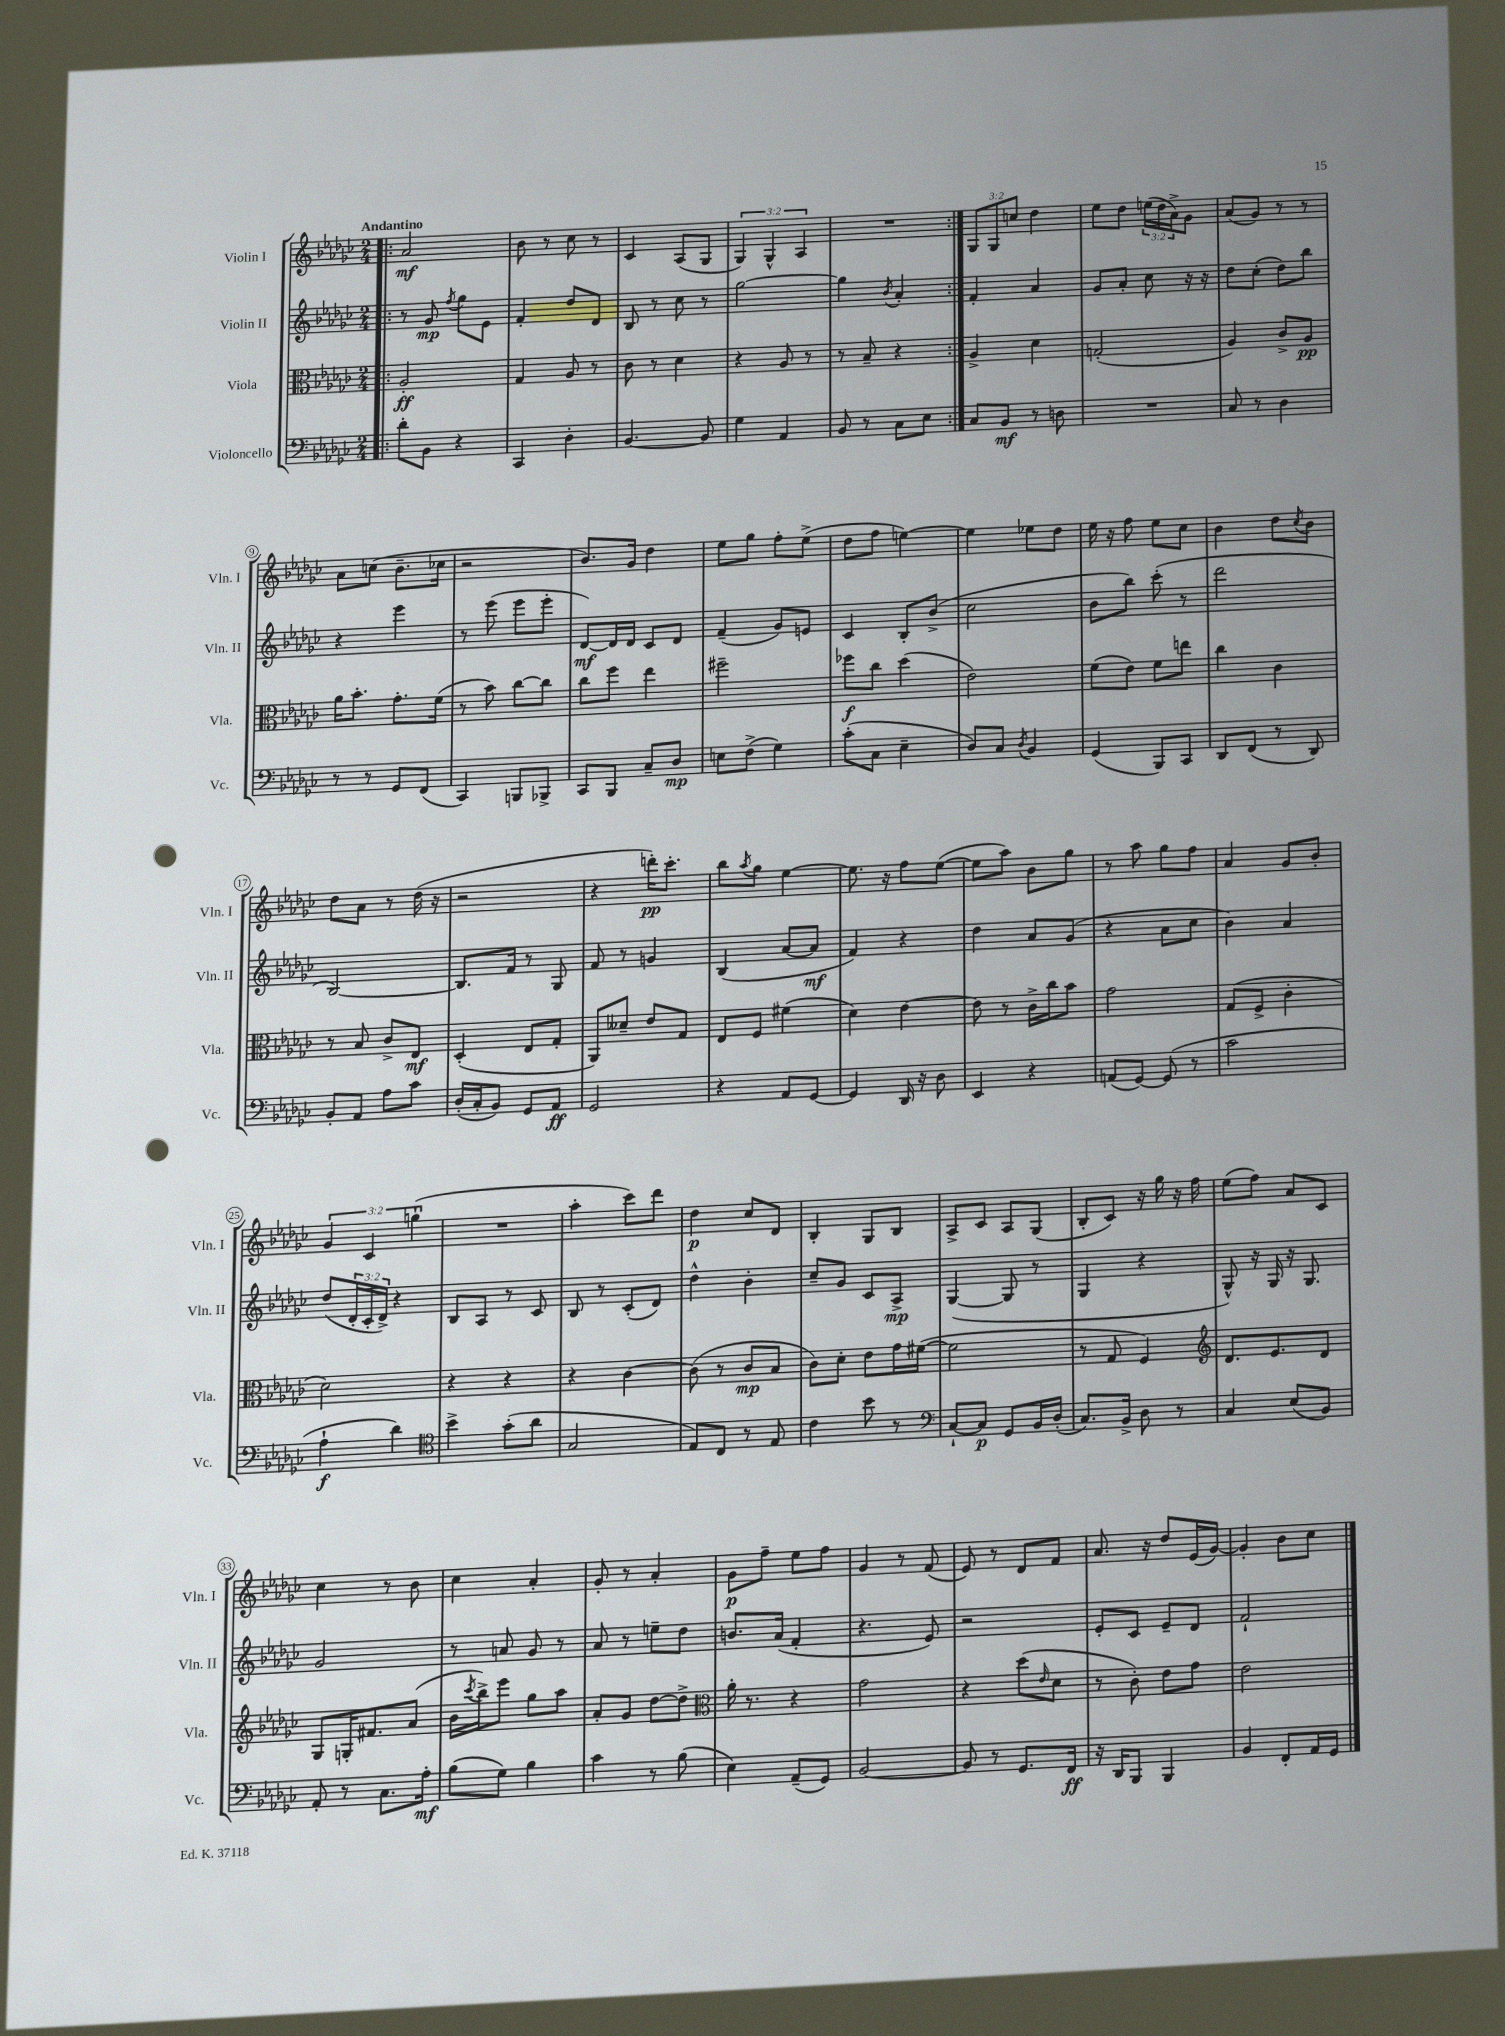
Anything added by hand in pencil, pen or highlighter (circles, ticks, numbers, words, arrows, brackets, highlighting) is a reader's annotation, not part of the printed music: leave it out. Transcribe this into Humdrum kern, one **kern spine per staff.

**kern	**dynam	**kern	**dynam	**kern	**dynam	**kern	**dynam
*part4	*part4	*part3	*part3	*part2	*part2	*part1	*part1
*staff4	*staff4	*staff3	*staff3	*staff2	*staff2	*staff1	*staff1
*I"Violoncello	*	*I"Viola	*	*I"Violin II	*	*I"Violin I	*
*I'Vc.	*	*I'Vla.	*	*I'Vln. II	*	*I'Vln. I	*
*clefF4	*	*clefC3	*	*clefG2	*	*clefG2	*
*k[b-e-a-d-g-c-]	*	*k[b-e-a-d-g-c-]	*	*k[b-e-a-d-g-c-]	*	*k[b-e-a-d-g-c-]	*
*M2/4	*	*M2/4	*	*M2/4	*	*M2/4	*
=1!|:	=1!|:	=1!|:	=1!|:	=1!|:	=1!|:	=1!|:	=1!|:
!	!	!	!	!	!	!LO:TX:a:B:t=Andantino	!
8d-'\L	.	2A-'/	ff	8r	.	2a-/	mf
8BB-\J	.	.	.	8g-/	mp	.	.
.	.	.	.	8qff/	.	.	.
4r	.	.	.	8gg-\L	.	.	.
.	.	.	.	8e-\J	.	.	.
=2	=2	=2	=2	=2	=2	=2	=2
4CC-/	.	4G-/	.	4f'/	.	8b-\	.
.	.	.	.	.	.	8r	.
4D-'\	.	8A-/	.	8dd-/L	.	8cc-\	.
.	.	8r	.	8d-/J	.	8r	.
=3	=3	=3	=3	=3	=3	=3	=3
[4.BB-/	.	8c-\	.	8B-/	.	4c-/	.
.	.	8r	.	8r	.	.	.
.	.	4d-\	.	8cc-\	.	(8A-/L	.
8BB-/]	.	.	.	8r	.	8G-/J	.
=4	=4	=4	=4	=4	=4	=4	=4
4G-\	.	4r	.	[2gg-\	.	6G-/)	.
.	.	.	.	.	.	6G-^^/	.
4AA-/	.	8A-/	.	.	.	.	.
.	.	.	.	.	.	6A-/	.
.	.	8r	.	.	.	.	.
=5	=5	=5	=5	=5	=5	=5	=5
8BB-/	.	8r	.	4gg-\]	.	2r	.
8r	.	8B-~/	.	.	.	.	.
.	.	.	.	8qb-/	.	.	.
8C-\L	.	4r	.	4a-'/	.	.	.
8E-\J	.	.	.	.	.	.	.
=6:|!	=6:|!	=6:|!	=6:|!	=6:|!	=6:|!	=6:|!	=6:|!
8C-/L	.	4A-^/	.	4f'/	.	12G-/L	.
.	.	.	.	.	.	12G-/	.
8BB-/J	mf	.	.	.	.	.	.
.	.	.	.	.	.	12ccn/J	.
8r	.	4d-\	.	4a-/	.	4dd-\	.
8Dn\	.	.	.	.	.	.	.
=7	=7	=7	=7	=7	=7	=7	=7
2r	.	(2Gn'/	.	8g-/L	.	8ee-\L	.
.	.	.	.	8a-'/J	.	8dd-\J	.
.	.	.	.	8cc-\	.	(24een\LL	.
.	.	.	.	.	.	24dd-\	.
.	.	.	.	.	.	24a-^\J)	.
.	.	.	.	16r	.	8g-\J	.
.	.	.	.	16r	.	.	.
=8	=8	=8	=8	=8	=8	=8	=8
8C-/	.	4A-/)	.	8dd-\L	.	(8a-/L	.
8r	.	.	.	(8cc-'\J	.	8g-/J)	.
4D-\	.	8c-^/L	.	8dd-\L)	.	8r	.
.	.	8A-/J	pp	8bb-\J	.	8r	.
!!LO:LB:g=z
=9	=9	=9	=9	=9	=9	=9	=9
8r	.	16a-\KL	.	4r	.	8a-\L	.
.	.	8.b-'\J	.	.	.	.	.
8r	.	.	.	.	.	(8ccn\J	.
8GG-/L	.	8.g-'\L	.	4eee-\	.	8.b-~\L	.
(8FF/J	.	.	.	.	.	.	.
.	.	(16f\Jk	.	.	.	16cc-X\Jk	.
=10	=10	=10	=10	=10	=10	=10	=10
4CC-/)	.	8r	.	8r	.	2r	.
.	.	8b-\)	.	(8eee-\	.	.	.
8BBBn/L	.	[8cc-\L	.	8eee-\L	.	.	.
8BBB-X^/J	.	8cc-\J]	.	8eee-'\J	.	.	.
=11	=11	=11	=11	=11	=11	=11	=11
8CC-/L	.	8cc-\L	.	[8d-/L)	mf	8.b-/L)	.
8BBB-/J	.	8ff\J	.	16d-/L]	.	.	.
.	.	.	.	16d-/JJ	.	16g-/Jk	.
8C-~/L	.	4ee-\	.	8c-/L	.	4dd-\	.
8D-/J	mp	.	.	8d-/J	.	.	.
=12	=12	=12	=12	=12	=12	=12	=12
8En\L	.	2ff#X~\	.	(4f~/	.	8ee-\L	.
(8F^\J	.	.	.	.	.	8gg-\J	.
4G-\)	.	.	.	8g-/L)	.	8ff'\L	.
.	.	.	.	8en/J	.	(8ee-^\J	.
=13	=13	=13	=13	=13	=13	=13	=13
(8c-'\L	.	8ff-X\L	f	4c-/	.	8dd-\L	.
8C-\J	.	8cc-\J	.	.	.	8ff\J	.
4E-~\	.	(4dd-\	.	8B-'/L	.	[4een\)	.
.	.	.	.	(8b-^/J	.	.	.
=14	=14	=14	=14	=14	=14	=14	=14
8D-/L)	.	2e-\)	.	2cc-\	.	4ee\]	.
8C-/J	.	.	.	.	.	.	.
8qD-/	.	.	.	.	.	.	.
4BB-/	.	.	.	.	.	8ee-X\L	.
.	.	.	.	.	.	8dd-\J	.
=15	=15	=15	=15	=15	=15	=15	=15
(4GG-/	.	(8f\L	.	8b-\L	.	16ee-\	.
.	.	.	.	.	.	16r	.
.	.	8e-\J)	.	8bb-\J)	.	8ff\	.
8BBB-/L)	.	8f\L	.	(8ccc-'\	.	8ee-\L	.
8CC-/J	.	8een\J	.	8r	.	8cc-\J	.
=16	=16	=16	=16	=16	=16	=16	=16
8DD-/L	.	4cc-\	.	2ddd-\	.	4b-\	.
(8FF/J	.	.	.	.	.	.	.
8r	.	4c-\	.	.	.	8dd-\L	.
.	.	.	.	.	.	8qcc-/	.
8DD-/)	.	.	.	.	.	8b-\J	.
!!LO:LB:g=z
=17	=17	=17	=17	=17	=17	=17	=17
8BB-'/L	.	8r	.	[2B-/)	.	8dd-\L	.
8AA-/J	.	8B-/	.	.	.	8a-\J	.
8A-\L	.	8c-^/L	.	.	.	8r	.
8c-\J	.	8E-/J	mf	.	.	(16dd-\	.
.	.	.	.	.	.	16r	.
=18	=18	=18	=18	=18	=18	=18	=18
(16D-'/LL	.	(4D-'/	.	8.B-/L]	.	2r	.
16C-'/J	.	.	.	.	.	.	.
8BB-/J)	.	.	.	.	.	.	.
.	.	.	.	16f/Jk	.	.	.
8GG-/L	.	8E-/L	.	8r	.	.	.
8AA-/J	ff	8G-'/J	.	8G-/	.	.	.
=19	=19	=19	=19	=19	=19	=19	=19
2GG-/	.	8AA-/L)	.	8f/	.	4r	.
.	.	8d--X~/J	.	8r	.	.	.
.	.	8e-/L	.	4gn/	.	16dddn'\KL)	pp
.	.	.	.	.	.	8.ccc-'\J	.
.	.	8G-/J	.	.	.	.	.
=20	=20	=20	=20	=20	=20	=20	=20
4r	.	8E-/L	.	(4B-/	.	8bb-\L	.
.	.	.	.	.	.	8qaa-/	.
.	.	8F/J	.	.	.	8gg-\J	.
8AA-/L	.	(4f#X\	.	[8a-/L	.	[4ee-\	.
[8GG-/J	.	.	.	8a-/J]	mf	.	.
=21	=21	=21	=21	=21	=21	=21	=21
4GG-/]	.	4d-\)	.	4f/)	.	8.ee-\]	.
.	.	.	.	.	.	16r	.
16DD-/	.	[4e-\	.	4r	.	8ff\L	.
16r	.	.	.	.	.	.	.
8D-\	.	.	.	.	.	([8ee-\J	.
=22	=22	=22	=22	=22	=22	=22	=22
4EE-/	.	8e-\]	.	4dd-\	.	8ee-\L]	.
.	.	8r	.	.	.	8aa-\J)	.
4r	.	16c-^\LL	.	8a-/L	.	8b-\L	.
.	.	16cc-\J	.	.	.	.	.
.	.	8b-\J	.	(8g-/J	.	8gg-\J	.
=23	=23	=23	=23	=23	=23	=23	=23
(8AAn/L	.	2g-\	.	4r	.	8r	.
[8GG-/J)	.	.	.	.	.	8aa-\	.
(8GG-/]	.	.	.	8a-\L	.	8gg-\L	.
8r	.	.	.	8cc-\J	.	8ff\J	.
=24	=24	=24	=24	=24	=24	=24	=24
2c-\	.	(8G-/L	.	4b-\)	.	4a-/	.
.	.	8F^/J	.	.	.	.	.
.	.	4c-'\	.	4a-/	.	8g-/L	.
.	.	.	.	.	.	8b-'/J	.
!!LO:LB:g=z
=25	=25	=25	=25	=25	=25	=25	=25
4A-`\	f	2d-\)	.	(8dd-/L	.	6g-/	.
.	.	.	.	24d-'/L	.	.	.
.	.	.	.	24c-'/	.	6c-/	.
.	.	.	.	24d-^/JJ)	.	.	.
4d-\)	.	.	.	4r	.	.	.
.	.	.	.	.	.	(6ggn`\	.
=26	=26	=26	=26	=26	=26	=26	=26
*clefC4	*	*	*	*	*	*	*
4b-^\	.	4r	.	8B-/L	.	2r	.
.	.	.	.	8A-/J	.	.	.
(8g-'\L	.	4r	.	8r	.	.	.
8a-\J	.	.	.	8c-/	.	.	.
=27	=27	=27	=27	=27	=27	=27	=27
2G-/	.	4r	.	8B-/	.	4aa-'\	.
.	.	.	.	8r	.	.	.
.	.	[4c-\	.	(8c-'/L	.	8ccc-\L)	.
.	.	.	.	8d-/J)	.	8ddd-\J	.
=28	=28	=28	=28	=28	=28	=28	=28
8E-/L)	.	(8c-\]	.	4dd-^^\	.	4dd-\	p
8C-/J	.	8r	.	.	.	.	.
8r	.	8c-/L	mp	4b-'\	.	8cc-/L	.
8E-/	.	8B-/J	.	.	.	8d-/J	.
=29	=29	=29	=29	=29	=29	=29	=29
4c-\	.	8c-\L)	.	8cc-~/L	.	4B-'/	.
.	.	8d-'\J	.	8g-/J	.	.	.
8b-\	.	8e-\L	.	8c-/L	.	8G-/L	.
8r	.	16g-\L	.	8A-^/J	mp	8B-/J	.
.	.	([16f#X\JJ	.	.	.	.	.
=30	=30	=30	=30	=30	=30	=30	=30
*clefF4	*	*	*	*	*	*	*
[8C-`/L	.	2f#\]	.	([4G-/	.	8A-^/L	.
8C-/J]	p	.	.	.	.	8c-/J	.
8GG-/L	.	.	.	8G-/]	.	8A-/L	.
16BB-/L	.	.	.	8r	.	(8G-/J	.
(16D-'/JJ	.	.	.	.	.	.	.
=31	=31	=31	=31	=31	=31	=31	=31
8.C-/L)	.	8r	.	4G-/	.	8B-'/L	.
.	.	8G-/	.	.	.	8c-/J)	.
16BB-^/Jk	.	.	.	.	.	.	.
8D-\	.	4F/)	.	4r	.	16r	.
.	.	.	.	.	.	16gg-\	.
8r	.	.	.	.	.	16r	.
.	.	.	.	.	.	16ff\	.
=32	=32	=32	=32	=32	=32	=32	=32
*	*	*clefG2	*	*	*	*	*
4C-/	.	8.d-/L	.	8G-^^/)	.	(8ee-\L	.
.	.	.	.	16r	.	8ff\J)	.
.	.	8.e-/	.	16G-/	.	.	.
(8E-/L	.	.	.	16r	.	8a-/L	.
.	.	.	.	8.G-/	.	.	.
8BB-/J)	.	8d-/J	.	.	.	8c-/J	.
!!LO:LB:g=z
=33	=33	=33	=33	=33	=33	=33	=33
8AA-'/	.	8G-/L	.	2g-/	.	4cc-\	.
8r	.	16Gn'/K	.	.	.	.	.
.	.	8.f#X/	.	.	.	.	.
8.C-\L	.	.	.	.	.	8r	.
.	.	(8a-/J	.	.	.	8b-\	.
16A-'\Jk	mf	.	.	.	.	.	.
=34	=34	=34	=34	=34	=34	=34	=34
(8B-\L	.	16b-\LL	.	8r	.	4cc-\	.
.	.	8qccc-/	.	.	.	.	.
.	.	16bb-^\J)	.	.	.	.	.
8G-\J)	.	8eee-\J	.	8an/	.	.	.
4B-\	.	8gg-\L	.	8g-/	.	4a-'/	.
.	.	8aa-\J	.	8r	.	.	.
=35	=35	=35	=35	=35	=35	=35	=35
4c-\	.	8a-'/L	.	8a-/	.	8g-'/	.
.	.	8g-/J	.	8r	.	8r	.
8r	.	[8dd-\L	.	8een~\L	.	4a-'/	.
(8B-\	.	8dd-^\J]	.	8dd-\J	.	.	.
=36	=36	=36	=36	=36	=36	=36	=36
*	*	*clefC3	*	*	*	*	*
4E-\)	.	16a-'\	.	8.bn/L	.	8g-\L	p
.	.	8.r	.	.	.	.	.
.	.	.	.	.	.	8ff~\J	.
.	.	.	.	(16a-/Jk	.	.	.
(8AA-~/L	.	4r	.	4f'/	.	8ee-\L	.
8GG-/J)	.	.	.	.	.	8ff\J	.
=37	=37	=37	=37	=37	=37	=37	=37
[2BB-/	.	2g-\	.	4.r	.	4g-/	.
.	.	.	.	.	.	8r	.
.	.	.	.	8e-/)	.	(8f/	.
=38	=38	=38	=38	=38	=38	=38	=38
8BB-/]	.	4r	.	2r	.	8e-/)	.
8r	.	.	.	.	.	8r	.
8.GG-/L	.	(8dd-\L	.	.	.	8d-/L	.
.	.	16qqe-/	.	.	.	.	.
.	.	8d-\J	.	.	.	8f/J	.
16FF/Jk	ff	.	.	.	.	.	.
=39	=39	=39	=39	=39	=39	=39	=39
16r	.	8r	.	8e-'/L	.	8.a-/	.
16DD-/KL	.	.	.	.	.	.	.
8BBB-/J	.	8c-'\)	.	8c-/J	.	.	.
.	.	.	.	.	.	16r	.
4BBB-/	.	8e-\L	.	8e-~/L	.	8dd-/L	.
.	.	8g-\J	.	8d-/J	.	(16e-/L	.
.	.	.	.	.	.	[16g-/JJ)	.
=40	=40	=40	=40	=40	=40	=40	=40
4BB-/	.	2e-\	.	2f`/	.	4g-'/]	.
8FF'/L	.	.	.	.	.	8b-\L	.
16AA-/L	.	.	.	.	.	8cc-\J	.
16GG-/JJ	.	.	.	.	.	.	.
==	==	==	==	==	==	==	==
*-	*-	*-	*-	*-	*-	*-	*-
